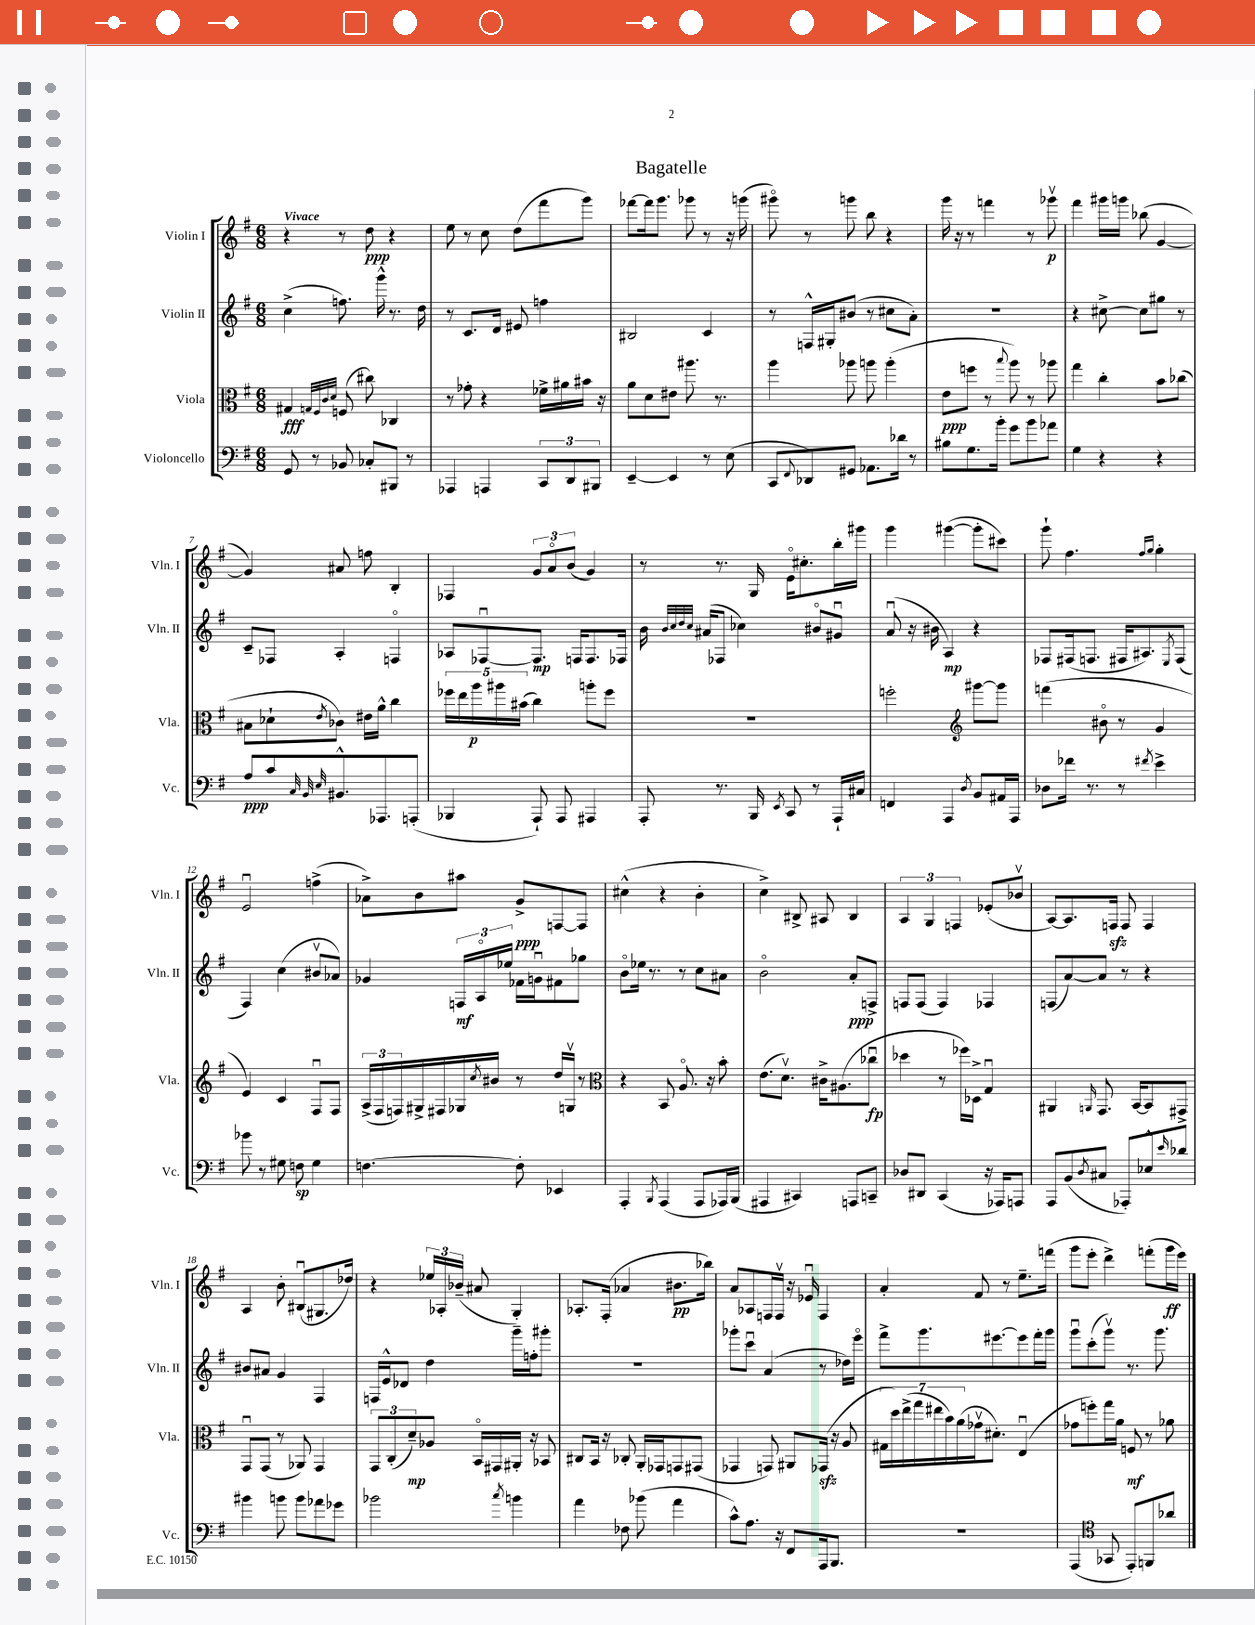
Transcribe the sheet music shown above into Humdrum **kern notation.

**kern	**dynam	**kern	**dynam	**kern	**dynam	**kern	**dynam
*part4	*part4	*part3	*part3	*part2	*part2	*part1	*part1
*staff4	*staff4	*staff3	*staff3	*staff2	*staff2	*staff1	*staff1
*I"Violoncello	*	*I"Viola	*	*I"Violin II	*	*I"Violin I	*
*I'Vc.	*	*I'Vla.	*	*I'Vln. II	*	*I'Vln. I	*
*clefF4	*	*clefC3	*	*clefG2	*	*clefG2	*
*k[f#]	*	*k[f#]	*	*k[f#]	*	*k[f#]	*
*M6/8	*	*M6/8	*	*M6/8	*	*M6/8	*
=1	=1	=1	=1	=1	=1	=1	=1
!	!	!	!	!	!	!LO:TX:a:B:t=Vivace	!
8GG/	.	4G#X/	fff	(4cc^\	.	4r	.
8r	.	.	.	.	.	.	.
.	.	32qqGn/LLL	.	.	.	.	.
.	.	32qqF#/	.	.	.	.	.
.	.	32qqc/	.	.	.	.	.
.	.	32qqd/JJJ	.	.	.	.	.
8BB-X/	.	(8Fn/	.	8.ffn\)	.	8r	.
8C-X'/L	.	8cc#X\)	.	.	.	8dd\	ppp
.	.	.	.	16ggg^^\	.	.	.
8BBB#X/J	.	4C-X/	.	8.r	.	4r	.
8r	.	.	.	.	.	.	.
.	.	.	.	16dd\	.	.	.
=2	=2	=2	=2	=2	=2	=2	=2
4AAA-X/	.	8r	.	8r	.	8ee\	.
.	.	8g-X'\	.	8.c/L	.	8r	.
4AAAn/	.	4r	.	.	.	8cc\	.
.	.	.	.	16d/Jk	.	.	.
.	.	.	.	8e#X/	.	(8dd\L	.
12CC/L	.	16f-X^\LL	.	4ffn\	.	8fff#\	.
.	.	16a#X\	.	.	.	.	.
12DD/	.	.	.	.	.	.	.
.	.	16b#X\JJ	.	.	.	8ggg\J)	.
12BBB#X/J	.	.	.	.	.	.	.
.	.	16r	.	.	.	.	.
=3	=3	=3	=3	=3	=3	=3	=3
[4EE~/	.	8a\L	.	2B#X/	.	[8fff-X\L	.
.	.	8d\	.	.	.	16fff-\k]	.
.	.	.	.	.	.	8.ggg\J	.
4EE/]	.	8e#X\J	.	.	.	.	.
.	.	8.aa#X\	.	.	.	8ggg-X\	.
8r	.	.	.	4c/	.	8r	.
.	.	8.r	.	.	.	.	.
(8E\	.	.	.	.	.	16r	.
.	.	.	.	.	.	(16gggn\	.
=4	=4	=4	=4	=4	=4	=4	=4
8CC/L	.	4aa\	.	8r	.	8ggg#X\)	.
8qqFF#/	.	.	.	.	.	.	.
8DD-X/)	.	.	.	16Fn^^/LL	.	8r	.
.	.	.	.	16G#X'/J	.	.	.
8GG#X/J	.	8aa-X\	.	(8b#X/J	.	8gggn\	.
8.AA-X\L	.	8aan\	.	8r	.	8bb\	.
.	.	(4aa'\	.	8cc#X\L	.	4r	.
16d-X\Jk	.	.	.	.	.	.	.
8r	.	.	.	8a'\J)	.	.	.
=5	=5	=5	=5	=5	=5	=5	=5
8B#X\L	.	8e\L	ppp	2.r	.	16ggg\	.
.	.	.	.	.	.	16r	.
8.G\	.	8ffn\J	.	.	.	8r	.
.	.	8r	.	.	.	4fffn\	.
16b'\Jk	.	.	.	.	.	.	.
.	.	8qqbb/	.	.	.	.	.
8g\L	.	8aa\)	.	.	.	.	.
8b\	.	8r	.	.	.	8r	.
8a-X\J	.	8aa-X\	.	.	.	8ggg-Xv\	p
=6	=6	=6	=6	=6	=6	=6	=6
4G\	.	4gg\	.	4r	.	4fff#\	.
4r	.	4cc'\	.	[8cc#X^\	.	16ggg#X\LL	.
.	.	.	.	.	.	16gggn\JJ	.
.	.	.	.	8cc#\L]	.	(8bb-X\	.
4r	.	8b\L	.	8gg#X\J	.	[4g/	.
.	.	(8cc-X\J	.	8r	.	.	.
!!LO:LB:g=z
=7	=7	=7	=7	=7	=7	=7	=7
8A/L	ppp	8B#X\L	.	8c~/L	.	4g/])	.
8c/	.	8d-X`\	.	8F-X/J	.	.	.
32qqC/	.	.	.	.	.	.	.
32qqBB/	.	.	.	.	.	.	.
32qqE/	.	8qe/	.	.	.	.	.
8.BB#X^^/	.	8c-X\J)	.	4A'/	.	8a#X/	.
.	.	16e#X\LL	.	.	.	8ffn\	.
8.AAA-X/	.	16a^^\JJ	.	.	.	.	.
.	.	4cc\	.	4Fn/	.	4B'/	.
(8AAAn'/J	.	.	.	.	.	.	.
=8	=8	=8	=8	=8	=8	=8	=8
4BBB-X/	.	20ff-X\LL	.	8A-X/L	.	4F-X/	.
.	.	20ee\	.	.	.	.	.
.	.	20aa\	p	.	.	.	.
.	.	.	.	[8F-Xu/	.	.	.
.	.	20aa#X\	.	.	.	.	.
.	.	(20b#X\JJ	.	.	.	.	.
8AAA`/)	.	4cc\)	.	8.F-/J]	mp	12g/L	.
.	.	.	.	.	.	12a/	.
8AAA/	.	.	.	.	.	.	.
.	.	.	.	.	.	(12b/J	.
.	.	.	.	16Fn/KL	.	.	.
4AAA#X/	.	8aan'\L	.	8.F/	.	4g/)	.
.	.	8ff-\J	.	.	.	.	.
.	.	.	.	16F-X/Jk	.	.	.
=9	=9	=9	=9	=9	=9	=9	=9
8AAA'/	.	2.r	.	16b\	.	8r	.
.	.	.	.	32qqb/LLL	.	.	.
.	.	.	.	32qqcc/	.	.	.
.	.	.	.	32qqdd/	.	.	.
.	.	.	.	32qqcc/JJJ	.	.	.
.	.	.	.	(16a#X/KL	.	.	.
8.r	.	.	.	8F-X/J	.	8.r	.
.	.	.	.	4cc-X\)	.	.	.
16BBB/	.	.	.	.	.	16G/	.
8qEE/	.	.	.	.	.	.	.
8CC/	.	.	.	.	.	16e\KL	.
.	.	.	.	.	.	8.cc#X'\	.
8r	.	.	.	8b#X/L	.	.	.
16AAA`/LL	.	.	.	8g#Xu/J	.	16bb'\L	.
16C#X/JJ	.	.	.	.	.	16ggg#X\JJ	.
=10	=10	=10	=10	=10	=10	=10	=10
4FFn/	.	2ffn'\	.	(8au/	.	4ggg\	.
.	.	.	.	16r	.	.	.
.	.	.	.	16b#X\	.	.	.
4AAA/	.	.	.	4A/)	mp	([4ggg#X\	.
8qD/	.	.	.	.	.	.	.
*	*	*clefG2	*	*	*	*	*
8BB/L	.	[8ggg#X\L	.	4r	.	8ggg#'\L]	.
16AA#X/L	.	8ggg#\J]	.	.	.	8ccc#X\J)	.
16AAA/JJ	.	.	.	.	.	.	.
=11	=11	=11	=11	=11	=11	=11	=11
8D-X\L	.	(4fffn\	.	8F-X/L	.	8ggg`\	.
16f-X\Jk	.	.	.	(16F#X/k	.	4.ff#\	.
8.r	.	.	.	8.Fn/J	.	.	.
.	.	8b#X\	.	.	.	.	.
8r	.	8r	.	16F#X/KL	.	.	.
.	.	.	.	8.A#X/)	.	.	.
.	.	.	.	.	.	16qqff#/LL	.
8qf#X/	.	.	.	.	.	16qqgg/JJ	.
4e^\	.	4g/	.	.	.	4gg'\	.
.	.	.	.	8qE/	.	.	.
.	.	.	.	(8F#/J	.	.	.
!!LO:LB:g=z
=12	=12	=12	=12	=12	=12	=12	=12
8b-X\	.	4e/)	.	4F#/)	.	2eu/	.
8r	.	.	.	.	.	.	.
8G#X\	.	4c/	.	(4cc\	.	.	.
8Fn\	sp	.	.	.	.	.	.
4G#\	.	8F#u/L	.	8b#Xv/L	.	(4ffn^\	.
.	.	8F#/J	.	8a-X/J)	.	.	.
=13	=13	=13	=13	=13	=13	=13	=13
[4.Fn\	.	(24A^/LL	.	4g-X/	.	8a-X^\L)	.
.	.	24F#/	.	.	.	.	.
.	.	24Fn/)	.	.	.	.	.
.	.	16G#X^/	.	.	.	8b\	.
.	.	16F#X/	.	.	.	.	.
.	.	16G-X/	.	24Fn/LL	mf	8aa#X\J	.
.	.	.	.	24A/	.	.	.
.	.	8qcc/	.	.	.	.	.
.	.	16b#X/JJ	.	.	.	.	.
.	.	.	.	24ee-X/JJ	.	.	.
8F'\]	.	8r	.	16f-X\LL	.	8g^/L	ppp
.	.	.	.	16gnu\J	.	.	.
4EE-X/	.	16dd/LL	.	8f#X\	.	[8Fn/	.
.	.	16Gnv/JJ	.	.	.	.	.
.	.	8r	.	8gg-X\J	.	8F/J]	.
=14	=14	=14	=14	=14	=14	=14	=14
*	*	*clefC3	*	*	*	*	*
4AAA'/	.	4r	.	8b\L	.	(4cc#X^^\	.
.	.	.	.	16ee-X\Jk	.	.	.
.	.	.	.	8.r	.	.	.
8qBBB/	.	.	.	.	.	.	.
(4AAA/	.	8BB/	.	.	.	4r	.
.	.	8.A/	.	8r	.	.	.
8AAA/L	.	.	.	8cc\L	.	4b'\	.
.	.	16r	.	.	.	.	.
16AAA-X/L)	.	8b'\	.	8a#X\J	.	.	.
(16BBB/JJ	.	.	.	.	.	.	.
=15	=15	=15	=15	=15	=15	=15	=15
4AAA#X/	.	(8.e\L	.	2b\	.	4cc^\)	.
.	.	8.dv\J)	.	.	.	.	.
4CC#X/)	.	.	.	.	.	8B#X^/	.
.	.	16c#X^\KL	.	.	.	8A#X/	.
.	.	(8.A#X\	.	.	.	.	.
8AAAn/L	.	.	.	8a'/L	ppp	4B#/	.
8CCn~/J	.	8cc-Xu\J	fp	8Fn^/J	.	.	.
=16	=16	=16	=16	=16	=16	=16	=16
8D-X/L	.	4dd-X\	.	8Fn/L	.	6A/	.
8DD#X/J	.	.	.	(8F/J	.	.	.
.	.	.	.	.	.	6G/	.
(4CC/	.	8r	.	4F/)	.	.	.
.	.	.	.	.	.	6Fn/	.
.	.	16ff-X\LL)	.	.	.	.	.
.	.	16D-X^\JJ	.	.	.	.	.
16r	.	4Gu/	.	4F-X/	.	(8e-X'/L	.
16AAA-X/KL)	.	.	.	.	.	.	.
8AAAn/J	.	.	.	.	.	8b-Xv/J	.
=17	=17	=17	=17	=17	=17	=17	=17
8AAA/L	.	4AA#X/	.	(8Fn/L	.	[8A/L)	.
(8BB/	.	.	.	[8a/)	.	8.A/]	.
8qD/	.	16qqAAn/	.	.	.	.	.
8C#X/J	.	8.GG/	.	8a/J]	.	.	.
.	.	.	.	.	.	16Fnzz/Jk	.
8AAA-X'/L)	.	.	.	8r	.	8F/	.
.	.	[16BB/KL	.	.	.	.	.
8E-X^^/	.	8BB/]	.	4r	.	4F/	.
16qqe/	.	.	.	.	.	.	.
8d-X/J	.	8GG#X^/J	.	.	.	.	.
!!LO:LB:g=z
=18	=18	=18	=18	=18	=18	=18	=18
4b#X\	.	8GGu/L	.	8b#X/L	.	4A/	.
.	.	(8GG/J	.	8a#X/J	.	.	.
8bn\	.	8r	.	4g/	.	8b'\	.
8b\L	.	8AA-X/)	.	.	.	(8B#Xu/L	.
8a-X\	.	4GG/	.	4F#/	.	8.G#X/	.
8g-X\J	.	.	.	.	.	.	.
.	.	.	.	.	.	16dd-X/Jk)	.
=19	=19	=19	=19	=19	=19	=19	=19
2b-X\	.	12GG/L	.	16Fn/LL	.	4r	.
.	.	.	.	16e^^/J	.	.	.
.	.	(12C'/	.	.	.	.	.
.	.	.	.	8d-X/J	.	.	.
.	.	12d~/)	mp	.	.	.	.
.	.	8A-X/J	.	4dd\	.	24ee-X/LL	.
.	.	.	.	.	.	24A-X'/	.
.	.	.	.	.	.	(24b-X~/JJ	.
.	.	16BB/LL	.	.	.	8a#X/	.
.	.	16GG#X/	.	.	.	.	.
8qcc/	.	.	.	.	.	.	.
4bn\	.	16AA#X'/JJ	.	16ggg~\LL	.	4G'/)	.
.	.	16r	.	16ffn'\J	.	.	.
.	.	8BB-X/	.	8ggg#X'\J	.	.	.
=20	=20	=20	=20	=20	=20	=20	=20
4a\	.	8C#X/L	.	2.r	.	8.A-X'/L	.
.	.	16BB/Jk	.	.	.	.	.
.	.	16r	.	.	.	(16F#'/Jk	.
8F-X\	.	8C-X'/	.	.	.	4a-X/	.
(8b-X\	.	16AA'/LL	.	.	.	.	.
.	.	16GG-X/J	.	.	.	.	.
4a\	.	8GGn/	.	.	.	8.b#X\L	pp
.	.	(8GG#X/J	.	.	.	.	.
.	.	.	.	.	.	16bb-X\Jk)	.
=21	=21	=21	=21	=21	=21	=21	=21
8c^^\L)	.	4GG-X/	.	8ggg-X'\L	.	8a/L	.
8.A\J	.	.	.	8cccu\J	.	8A-X/	.
.	.	8GGn/)	.	(4a/	.	16Fn/L	.
16r	.	.	.	.	.	16Fv/JJ	.
8FF#/L	.	8AA#X/L	.	.	.	16r	.
.	.	.	.	.	.	16e-Xu/	.
16AAA/k	.	(16GG-Xzz/Jk	.	8r	.	4F/	.
8.BBB/J	.	16r	.	.	.	.	.
.	.	8A/	.	16dd-X\LL)	.	.	.
.	.	.	.	16eee\JJ	.	.	.
=22	=22	=22	=22	=22	=22	=22	=22
2.r	.	28G#X\LL	.	8fff#^\L	.	4a'/	.
.	.	28dd\)	.	.	.	.	.
.	.	(28ee^\	.	.	.	.	.
.	.	28gg\	.	.	.	.	.
.	.	.	.	8.ggg\	.	.	.
.	.	28ee#X\	.	.	.	.	.
.	.	28b\)	.	.	.	.	.
.	.	(28a\	.	.	.	.	.
.	.	16g-Xv\J	.	.	.	8f#/	.
.	.	8.d#X'\J)	.	[8.eee#X\	.	.	.
.	.	.	.	.	.	8r	.
.	.	(4Eu/	.	8eee#\]	.	8.ee~\L	.
.	.	.	.	16fff#'\L	.	.	.
.	.	.	.	16ggg\JJ	.	(16fffn\Jk	.
=23	=23	=23	=23	=23	=23	=23	=23
(4AAA/	.	8g-X\L	.	8gggu\L	.	8ggg\L	.
.	.	8ffn'\)	.	(8ccc'\	.	8eee'\J	.
*clefC4	*	*	*	*	*	*	*
8GG-X/	.	16gg\L	.	8gggv\J)	.	4ddd^\)	.
.	.	16a\JJ	.	.	.	.	.
8EE'/L)	.	8Fn/	mf	8.r	.	.	.
8FFn/	.	8r	.	.	.	(8fffn'\L	.
.	.	.	.	8.ggg\	.	.	.
8a-X/J	.	8a-X\	.	.	.	16ggg\L	ff
.	.	.	.	.	.	16eee\JJ)	.
==	==	==	==	==	==	==	==
*-	*-	*-	*-	*-	*-	*-	*-
